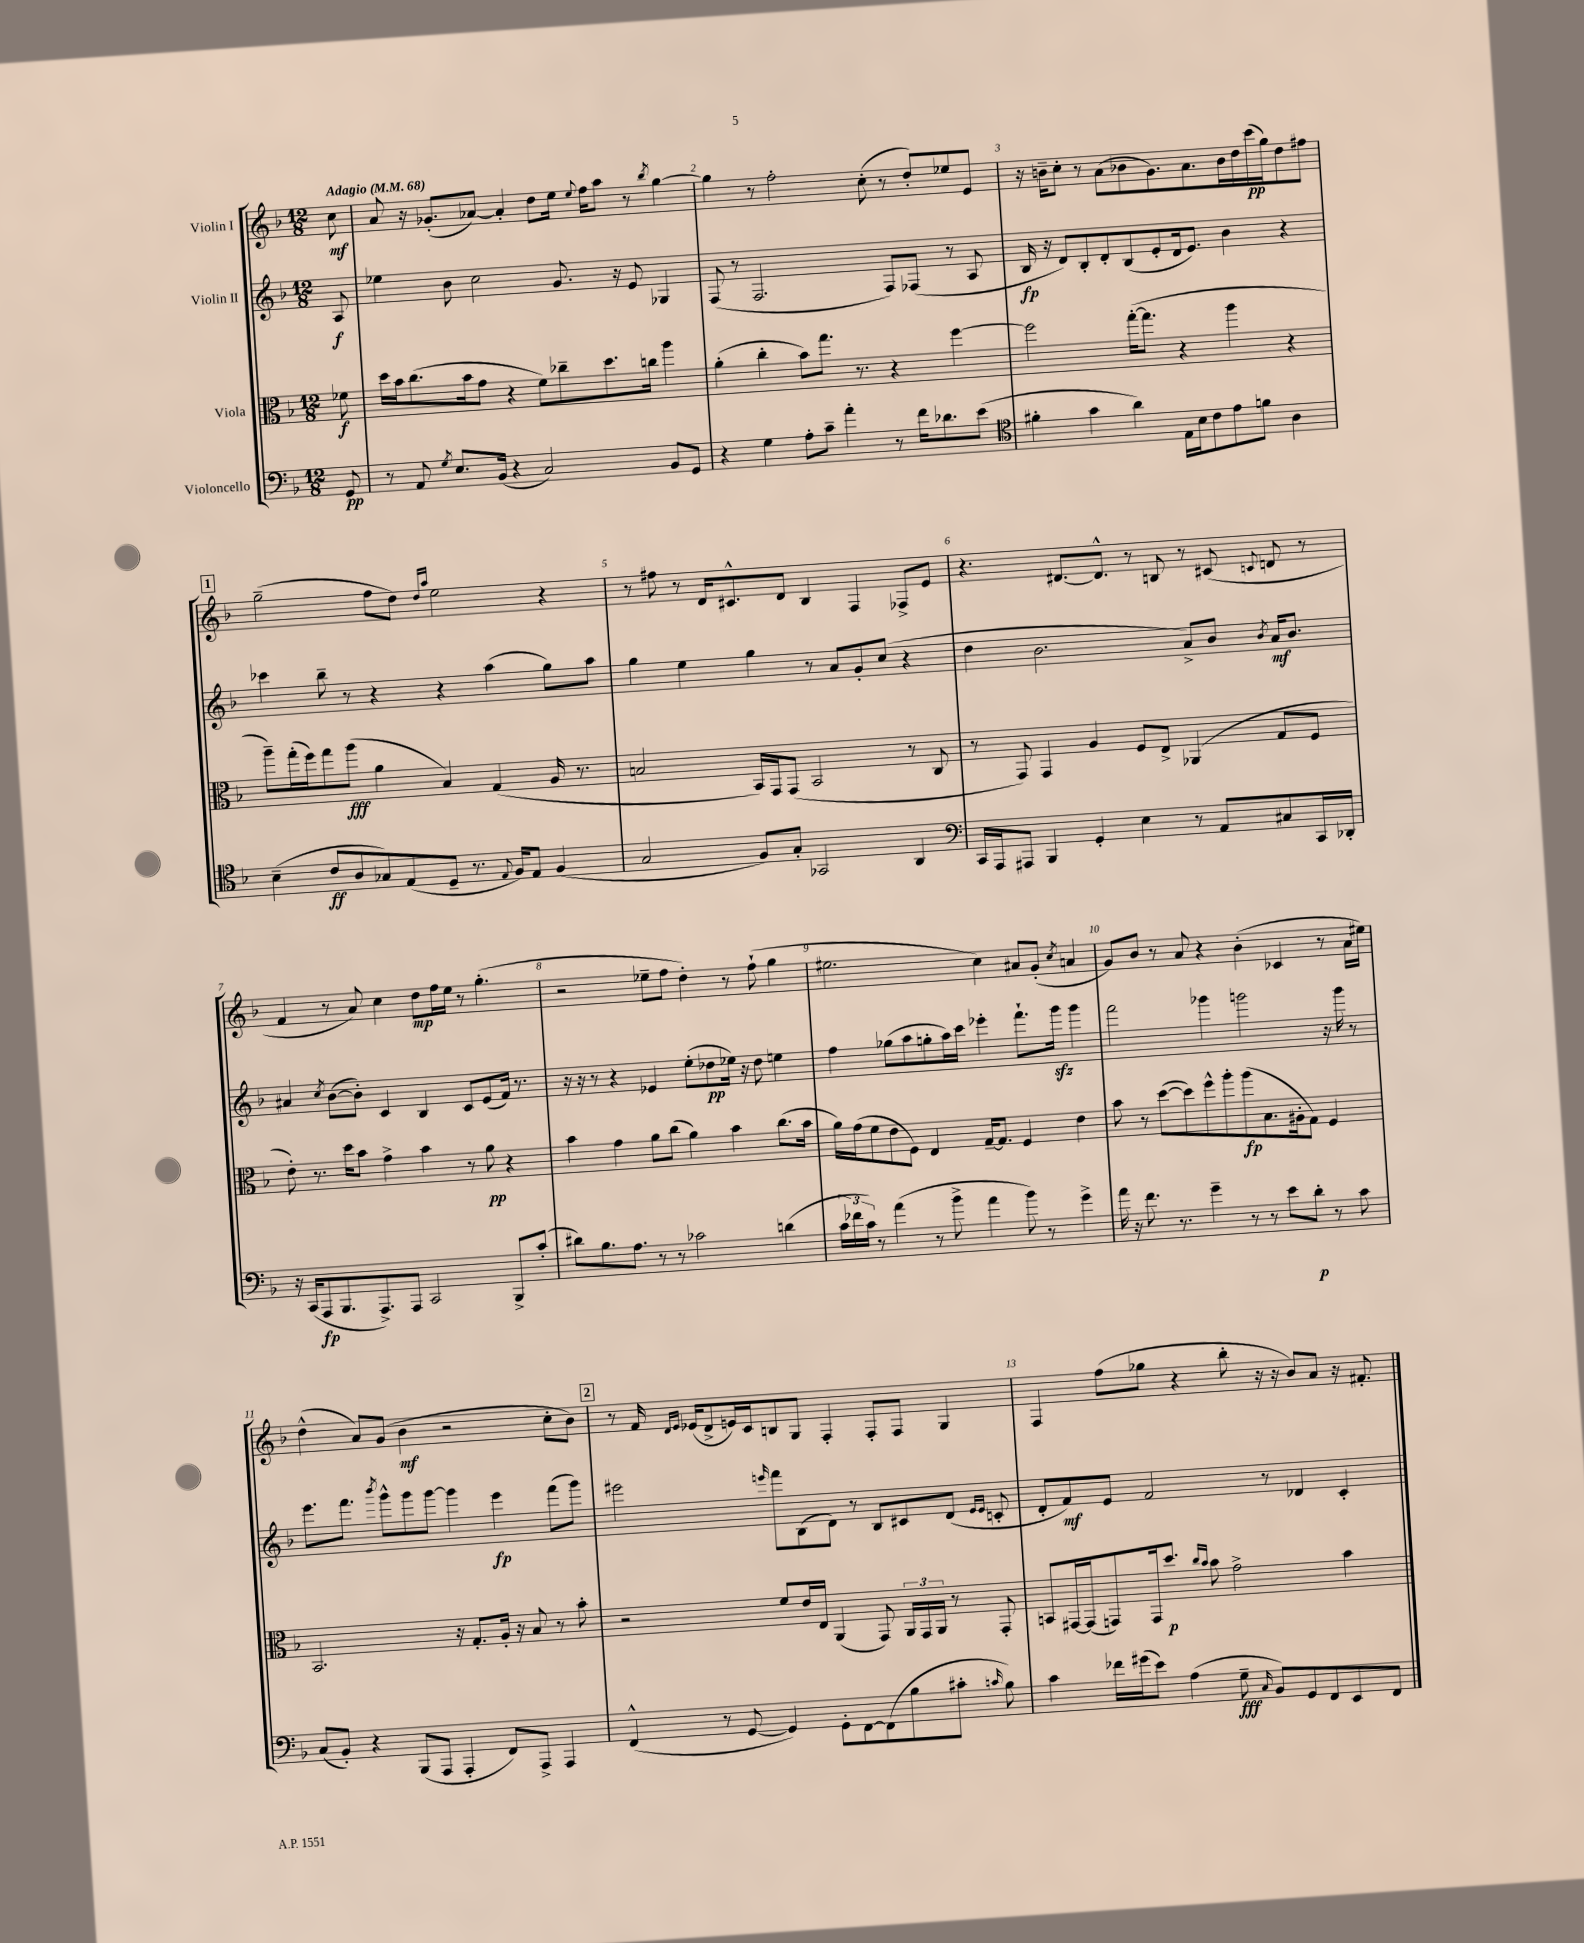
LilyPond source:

<<
\new StaffGroup <<
\new Staff = "s0" \with { instrumentName = "Violin I" } {
    \clef treble \key f \major \numericTimeSignature \time 12/8 \partial 8 \tempo "Adagio" 4 = 68
    \autoBeamOff c''8\mf |
    a'8 r16 ges'8.[-.( aes'8]~) aes'4-. d''8[ e''16] \appoggiatura { e''8 } f''16[ a''8] r8 \acciaccatura { bes''8 } g''4~ |
    g''4 r8 f''2-. c''8-.( r8 d''8[-.) ees''8 e'8] |
    r16 b'16[-- c''8]-. r8 a'8[( bes'8 g'8.) a'8. bes'16 d''16 c'''16\pp( g''16) d''8 fis''8] |
    \mark \markup { \box "1" } g''2--( f''8[ d''8]) \grace { d''16[ a''16] } e''2 r4 |
    r8 fis''8 r8 d'16[ cis'8.-^ d'8] bes4 f4 fes8[-> e'8] |
    r4. dis'8.[~ dis'8.]-^ r8 b8 r8 cis'8( \appoggiatura { c'8 } d'8 r8 |
    f'4 r8 a'8) c''4 d''8[\mp f''16 e''16] r8 g''4.-.( |
    r2 ees''8[-- f''8] d''4-.) r8 f''8-!( g''4 |
    eis''2. c''4) ais'8[ g'8]-.( \acciaccatura { c''8 } a'4 |
    g'8[) bes'8] r8 a'8 r4 bes'4-.( ces'4 r8 a'16[ eis''16]) |
    d''4-^( a'8[) g'8]( bes'4\mf r2 c''8[-. bes'8]) |
    \mark \markup { \box "2" } r8 f'16 \grace { d'16[ e'16] } ees'16[( d'8-> e'16) c'16 b8 g8] f4-. f8[-. f8] g4 |
    f4 f''8[( ges''8] r4 bes''8-. r16 r16 bes'8[) a'8] r16 fis'8.-. \bar "|." |
}
\new Staff = "s1" \with { instrumentName = "Violin II" } {
    \clef treble \key f \major \numericTimeSignature \time 12/8 \partial 8
    \autoBeamOff a8\f |
    ees''4 bes'8 c''2 g'8. r16 e'8 ges4 |
    f8( r8 f2. f8[) fes8]( r8 a8 |
    bes16\fp r16 d'8[) bes8-. d'8-. bes8( e'8-. d'16 e'8.]) bes'4 r4 |
    \mark \markup { \box "1" } ces'''4 bes''8-- r8 r4 r4 a''4( g''8[) a''8] |
    g''4 e''4 g''4 r8 a'8[ g'8-. c''8]( r4 |
    d''4 bes'2. a'8[->) bes'8] \acciaccatura { bes'8 } a'16[\mf bes'8.] |
    ais'4 \acciaccatura { c''8 } bes'8[~( bes'8]-.) c'4 bes4 c'8[ e'8( f'16]) r8. |
    r16 r16 r8 r4 ees'4 e''8[-.( des''8\pp ees''16]) r16 des''8 e''4 |
    f''4 ges''8[( a''8 g''8-. a''16) c'''16] ees'''4-. f'''8.[-! g'''16]\sfz g'''4 |
    f'''2 ges'''4 g'''2 r16 g'''16 r8 |
    e'''8.[ f'''8.] \acciaccatura { bes'''8 } g'''8[-^ g'''8 g'''8]~ g'''4 e'''4\fp f'''8[( g'''8]) |
    \mark \markup { \box "2" } eis'''2 \grace { e'''16 } f'''8[ bes8( d'8]) r8 bes8[ cis'8 d'8]( \grace { e'16[ e'16] } c'8-. |
    d'8[-. f'8\mf) e'8] f'2 r8 des'4 c'4-. \bar "|." |
}
\new Staff = "s2" \with { instrumentName = "Viola" } {
    \clef alto \key f \major \numericTimeSignature \time 12/8 \partial 8
    \autoBeamOff fes'8\f |
    d''16[ bes'16 c''8.( bes'16 g'8] r4 f'8[) ces''8-- d''8. c''16] a''4 |
    a'4-.( c''4-. bes'8[) g''8.] r8. r4 f''4~ |
    f''2 g''16[~-.( g''8.] r4 a''4 r4 |
    \mark \markup { \box "1" } a''8[--) g''16-.( f''16) g''8 a''8]\fff( a'4 bes4) g4( a16 r8. |
    b2 bes,16[) g,16 g,8]( bes,2 r8 c8 |
    r8 g,8) g,4 a4 f8[ e8]-> aes,4( g8[ f8] |
    e'8-.) r8. d''16[ bes'8] g'4-> bes'4 r8 a'8\pp r4 |
    bes'4 g'4 a'8[ c''8]( a'4) bes'4 c''8.[( bes'16] |
    a'16[) g'16( f'8 e'8 f8]) e4 g16[~-- g8.] f4 e'4 |
    bes'8 r8 d''8[~( d''8) f''8-^ a''8-. a''8\fp( bes8. ais16-. g8]) f4 |
    bes,2. r16 g8.[-. a16]-. r16 bes8 r8 bes'8-. |
    \mark \markup { \box "2" } r2 f'8[ e'16 e16] a,4( g,8) \tuplet 3/2 { a,16[ g,16 a,16] } r8 g,8-. |
    b,8[ gis,16~ gis,16( g,8) g,16 d''8.]\p \grace { c''16[ bes'16] } bes'8 g'2-> bes'4 \bar "|." |
}
\new Staff = "s3" \with { instrumentName = "Violoncello" } {
    \clef bass \key f \major \numericTimeSignature \time 12/8 \partial 8
    \autoBeamOff g,8\pp |
    r8 a,8 \acciaccatura { g8 } e8.[ bes,16]( r4 c2) bes,8[ g,8] |
    r4 g4 a8[-. c'8]-- a'4-. r8 f'16[ des'8. e'8]( |
    \clef tenor fis'4-. g'4 a'4) e16[ bes16 c'8 e'8 f'8] a4 |
    \mark \markup { \box "1" } bes4--( c'8[\ff a8 ges8) e8( d8]-- r8. \appoggiatura { e8 } f16[) e8] f4( |
    g2 f8[) g8]-. ges,2 a,4 |
    \clef bass c,16[ a,,16 ais,,8] bes,,4 g,4-. e4 r8 a,8[ cis8 c,16 des,16]-. |
    r16 c,16[( a,,8\fp bes,,8. a,,8.->) a,,8] c,2 bes,,8[-> c'8]-.( |
    dis'8[) bes8. a8.] r8 r8 ces'2 d'4( |
    \tuplet 3/2 { c'16[ fes'16 c'16]) } r8 a'4( r8 bes'8-> a'4 bes'8) r8 g'4-> |
    a'16 r16 f'8. r8. g'4-- r8 r8 e'8[ d'8]-.\p r8 c'8 |
    c8[( bes,8]-.) r4 bes,,8[( a,,8] a,,4-. f,8[) a,,8]-> a,,4 |
    \mark \markup { \box "2" } f,4-^( r8 g,8~ g,4) g,8[-. f,8~ f,8( bes8 cis'8]-. \grace { c'16 } bes8) |
    c'4 fes'16[ gis'16( e'8]) a4( g8--\fff \grace { c16 } bes,8[) g,8 f,8 e,8 f,8] \bar "|." |
}
>>
>>
\layout { \context { \Score \override BarNumber.break-visibility = ##(#f #t #t) barNumberVisibility = #all-bar-numbers-visible } }
